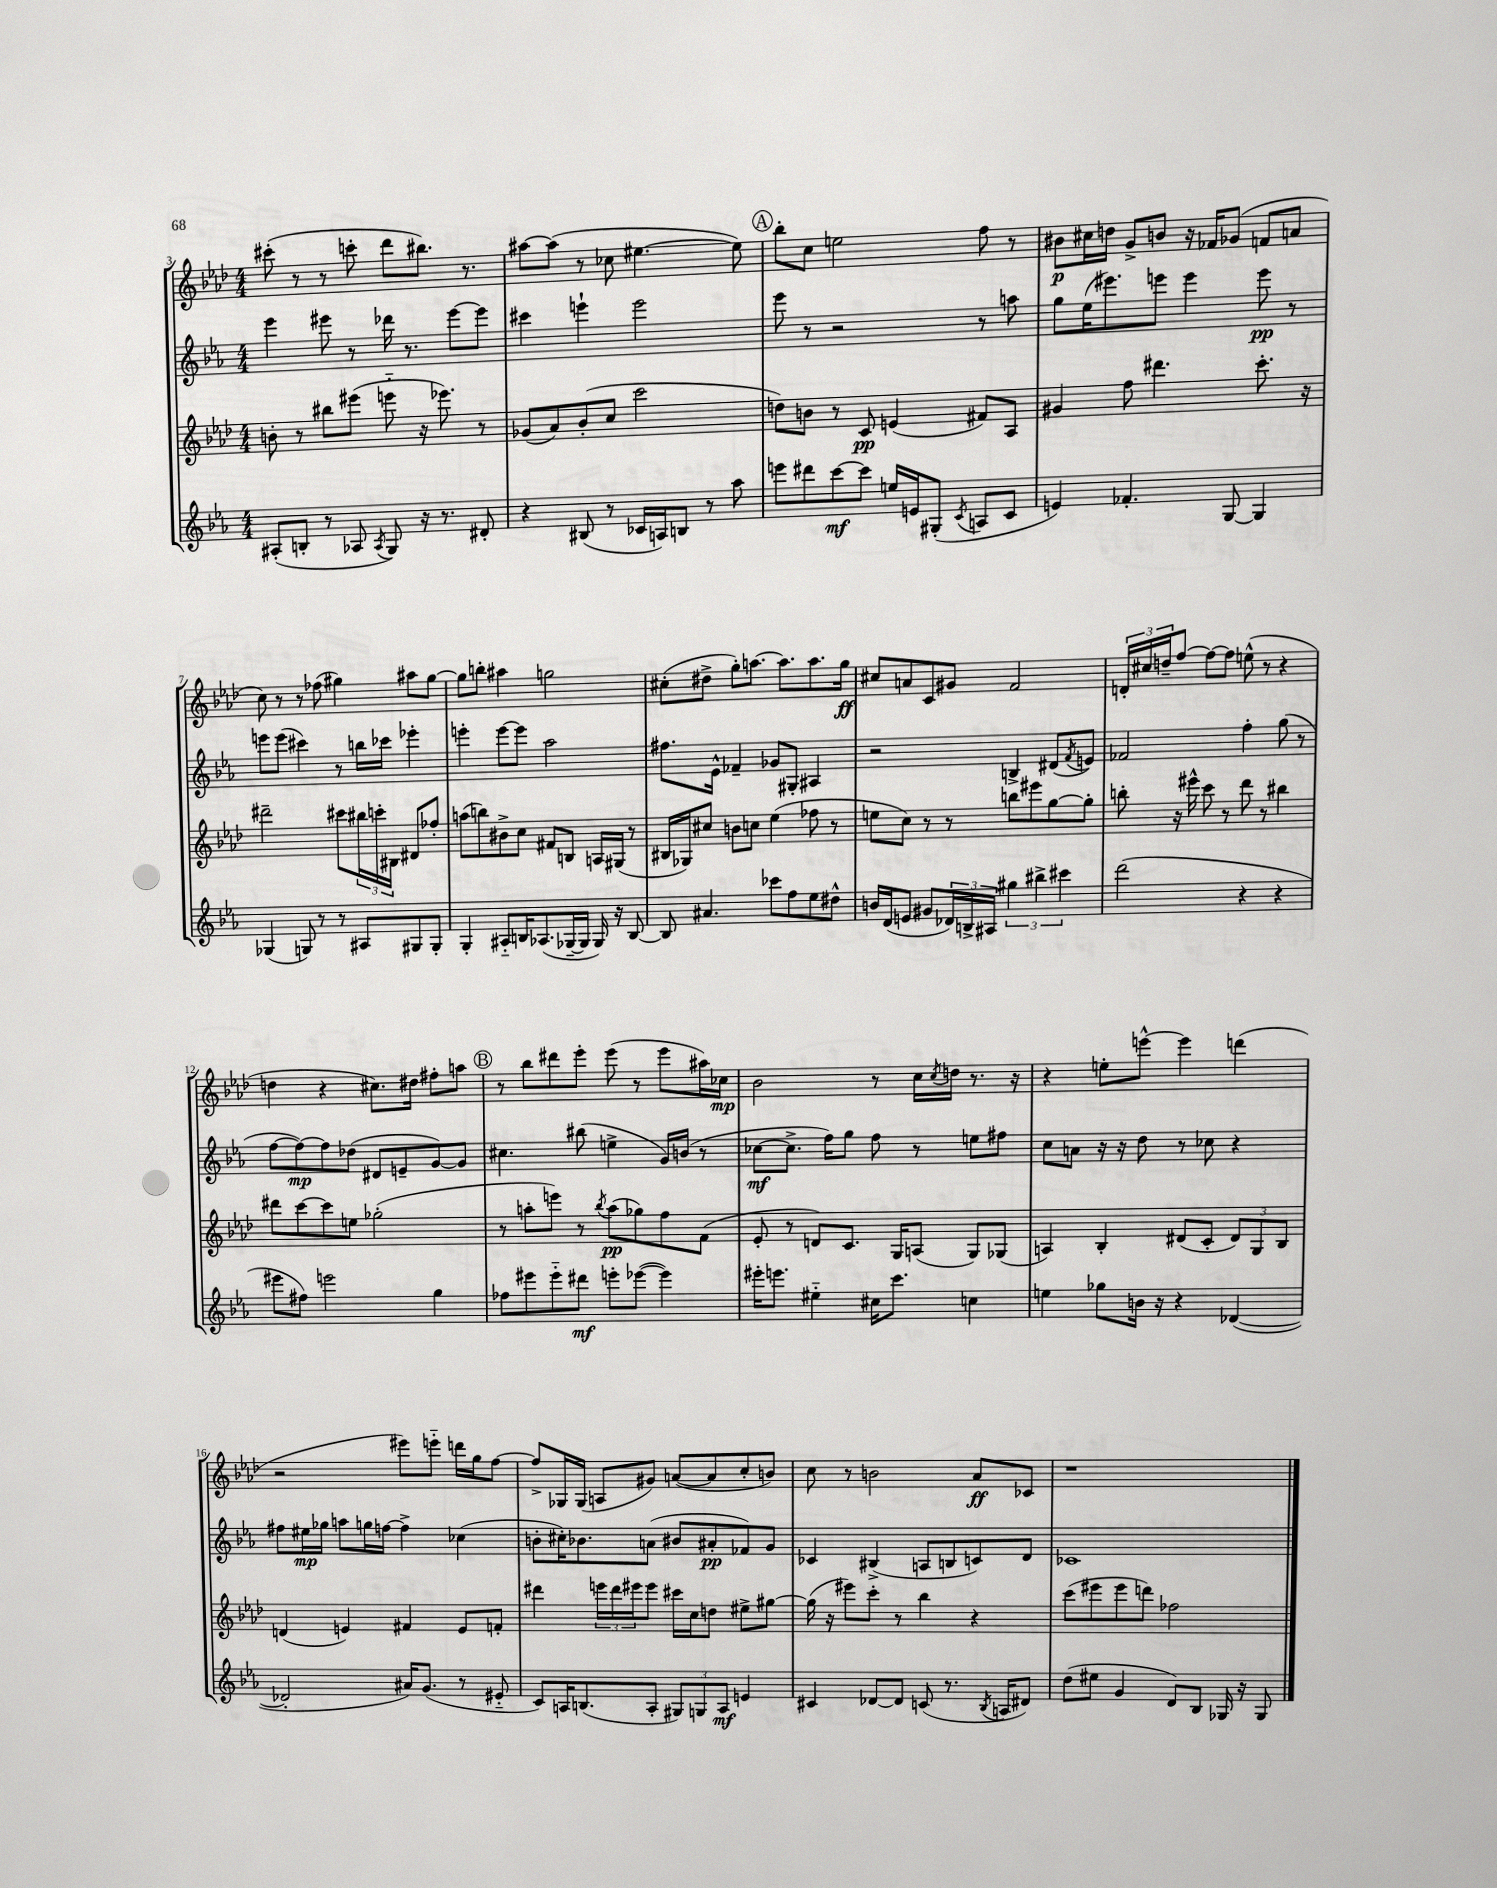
<<
\new StaffGroup <<
\new Staff = "s0" {
    \clef treble \key aes \major \numericTimeSignature \time 4/4
    cis'''8-.( r8 r8 c'''8-. des'''8 bis''8.) r8. |
    ais''8~ ais''8( r8 ces''8 eis''4.~ eis''8) |
    \mark \markup { \circle "A" } bes''8-. c''8 e''2 f''8 r8 |
    bis'8\p cis''16 d''16 g'8-> b'8 r16 fes'16 ges'8( f'8 a'8 |
    c''8) r8 r8 fes''8( gis''4) ais''8 gis''8~ |
    gis''8 b''8-. ais''4 g''2 |
    cis''8-.( dis''8-> g''8-.) a''8.~ a''8. a''8. g''16\ff |
    cis''8 a'8 c'8 gis'8 f'2 |
    \tuplet 3/2 { d'16-. cis''16 d''16-- } f''8~ f''8~ f''8 e''8-^( r8 r4 |
    d''4 r4 cis''8.) dis''16 fis''8-. a''8 |
    \mark \markup { \circle "B" } r8 bes''8 dis'''8 ees'''8-. ees'''8( r8 ees'''8 ais''16) ces''16\mp |
    bes'2 r8 c''16 \acciaccatura { c''8 } d''16 r8. r16 |
    r4 e''8-. e'''8~-^ e'''4 d'''4( |
    r2 eis'''8) e'''8-_ d'''16 g''16 f''8~ |
    f''8-> ges16 ges16( a8 gis'8) a'8~( a'8 c''8-. b'8) |
    c''8 r8 b'2 aes'8\ff ces'8 |
    r1 \bar "|." |
}
\new Staff = "s1" {
    \clef treble \key ees \major \numericTimeSignature \time 4/4
    ees'''4 eis'''8 r8 des'''16 r8. eis'''8~ eis'''8 |
    cis'''4 e'''4-! e'''2 |
    \mark \markup { \circle "A" } ees'''8 r8 r2 r8 a''8 |
    g''8 ees''16( eis'''8.) e'''8 e'''4 e'''8\pp r8 |
    e'''8 e'''8( cis'''4) r8 b''16 ces'''16 ees'''4-. |
    e'''4-. e'''8~ e'''8 aes''2 |
    fis''8. ees'16-^ fes'4-- ges'8 gis8-. ais4 |
    r2 b4-> dis'8( \acciaccatura { f'8 } e'8) |
    fes'2 f''4-. g''8( r8 |
    f''8~ f''8~\mp) f''8 des''8( dis'8 e'8-- g'8~) g'8 |
    \mark \markup { \circle "B" } cis''4. bis''8( e''4-> g'16) b'16( r8 |
    ces''8~\mf ces''8.-> f''16) g''8 f''8 r8 e''8 fis''8 |
    c''8 a'8 r16 r16 d''8 r8 ces''8 r4 |
    fis''8 eis''16\mp ges''16 a''8 g''16 f''16~ f''4-> ces''4( |
    b'8-. cis''16-.) bes'8. a'8( bis'8 ais'8-.\pp fes'8) g'8 |
    ces'4 bis4->( a8 b8 c'8) d'8 |
    ces'1 \bar "|." |
}
\new Staff = "s2" {
    \clef treble \key aes \major \numericTimeSignature \time 4/4
    b'8-. r8 bis''8 eis'''8( e'''8-_ r16 ees'''8.) r8 |
    ges'8( aes'8) bes'8-.( c''8 c'''2 |
    \mark \markup { \circle "A" } d''8) b'8 r8 c'8\pp e'4( fis'8) aes8 |
    gis'4 f''8 dis'''4. c'''8.-. r16 |
    dis'''2-- cis'''8 \tuplet 3/2 { bis''16 c'''16-. bis16 } dis'8 fes''8-. |
    a''8( b''8) bis'8-> c''8 fis'8 b8 a16 gis16( r8 |
    bis16 ges16) cis''8 b'8 c''8 ees''4( fes''8 r8 |
    e''8 c''8) r8 r8 b''8 eis'''8 g''8~ g''8-. |
    b''8-. r16 eis'''16-^ c'''8 r8 des'''8 r8 bis''4 |
    dis'''8 c'''8~ c'''8 e''8 ges''2-.( |
    \mark \markup { \circle "B" } r8 a''8-. e'''8) r8 \acciaccatura { bes''8 } a''8\pp( ges''8) f''8 f'8( |
    ees'8-. r8 d'8) c'8. g16 a8( g8) ges8( |
    a4) bes4-. dis'8( c'8-. \tuplet 3/2 { dis'8) g8 bes8 } |
    d'4( e'4) fis'4 e'8 f'8-. |
    dis'''4 \tuplet 3/2 { e'''16 dis'''16 eis'''16 } eis'''8 cis'''16 c''16 d''8 eis''8-> gis''8~ |
    gis''16( r16 eis'''8) c'''8-. r8 bes''4 r4 |
    c'''8( eis'''8 eis'''8 d'''8) fes''2 \bar "|." |
}
\new Staff = "s3" {
    \clef treble \key ees \major \numericTimeSignature \time 4/4
    ais8-.( b8-. r8 aes8 \acciaccatura { aes8 } g8) r16 r8. dis'8-. |
    r4 bis8( r8 ces'16 a16) b8 r8 aes''8 |
    \mark \markup { \circle "A" } e'''8 dis'''8 c'''8~\mf c'''8 e''16 e'16 gis8-.( \acciaccatura { c'8 } a8 c'8 |
    e'4) fes'4.-. g8~ g4 |
    ges4( g8) r8 r8 ais8 gis8 gis8-. |
    g4-. ais8-_ b16 aes8.( ges16~-- ges16 ges16) r16 b8~ |
    b8 ais'4. ces'''8 f''8 ees''8 dis''8-^ |
    b'16 d'16( e'8 gis'8 \tuplet 3/2 { des'16) b16-> ais16 } \tuplet 3/2 { gis''4 bis''4-> cis'''4 } |
    d'''2( r4 r4 |
    eis'''8 fis''8) e'''2 g''4 |
    \mark \markup { \circle "B" } fes''8 eis'''8 eis'''8-_ dis'''8\mf e'''8-. ees'''8~( ees'''4) |
    eis'''16-. e'''8. eis''4-_ cis''16 c'''8. c''4 |
    e''4 ges''8 b'16 r16 r4 des'4~( |
    des'2-. ais'16) g'8.( r8 eis'8-_ |
    c'8) a16 b8.( a8-. \tuplet 3/2 { gis8) g8 a8\mf } e'4 |
    cis'4 des'8~ des'8 c'8( r8. \acciaccatura { bes8 } a16 dis'8) |
    d''8( eis''8 g'4 d'8) bes8 ges16 r16 ges8 \bar "|." |
}
>>
>>
\layout { \context { \Score currentBarNumber = #3 } }
